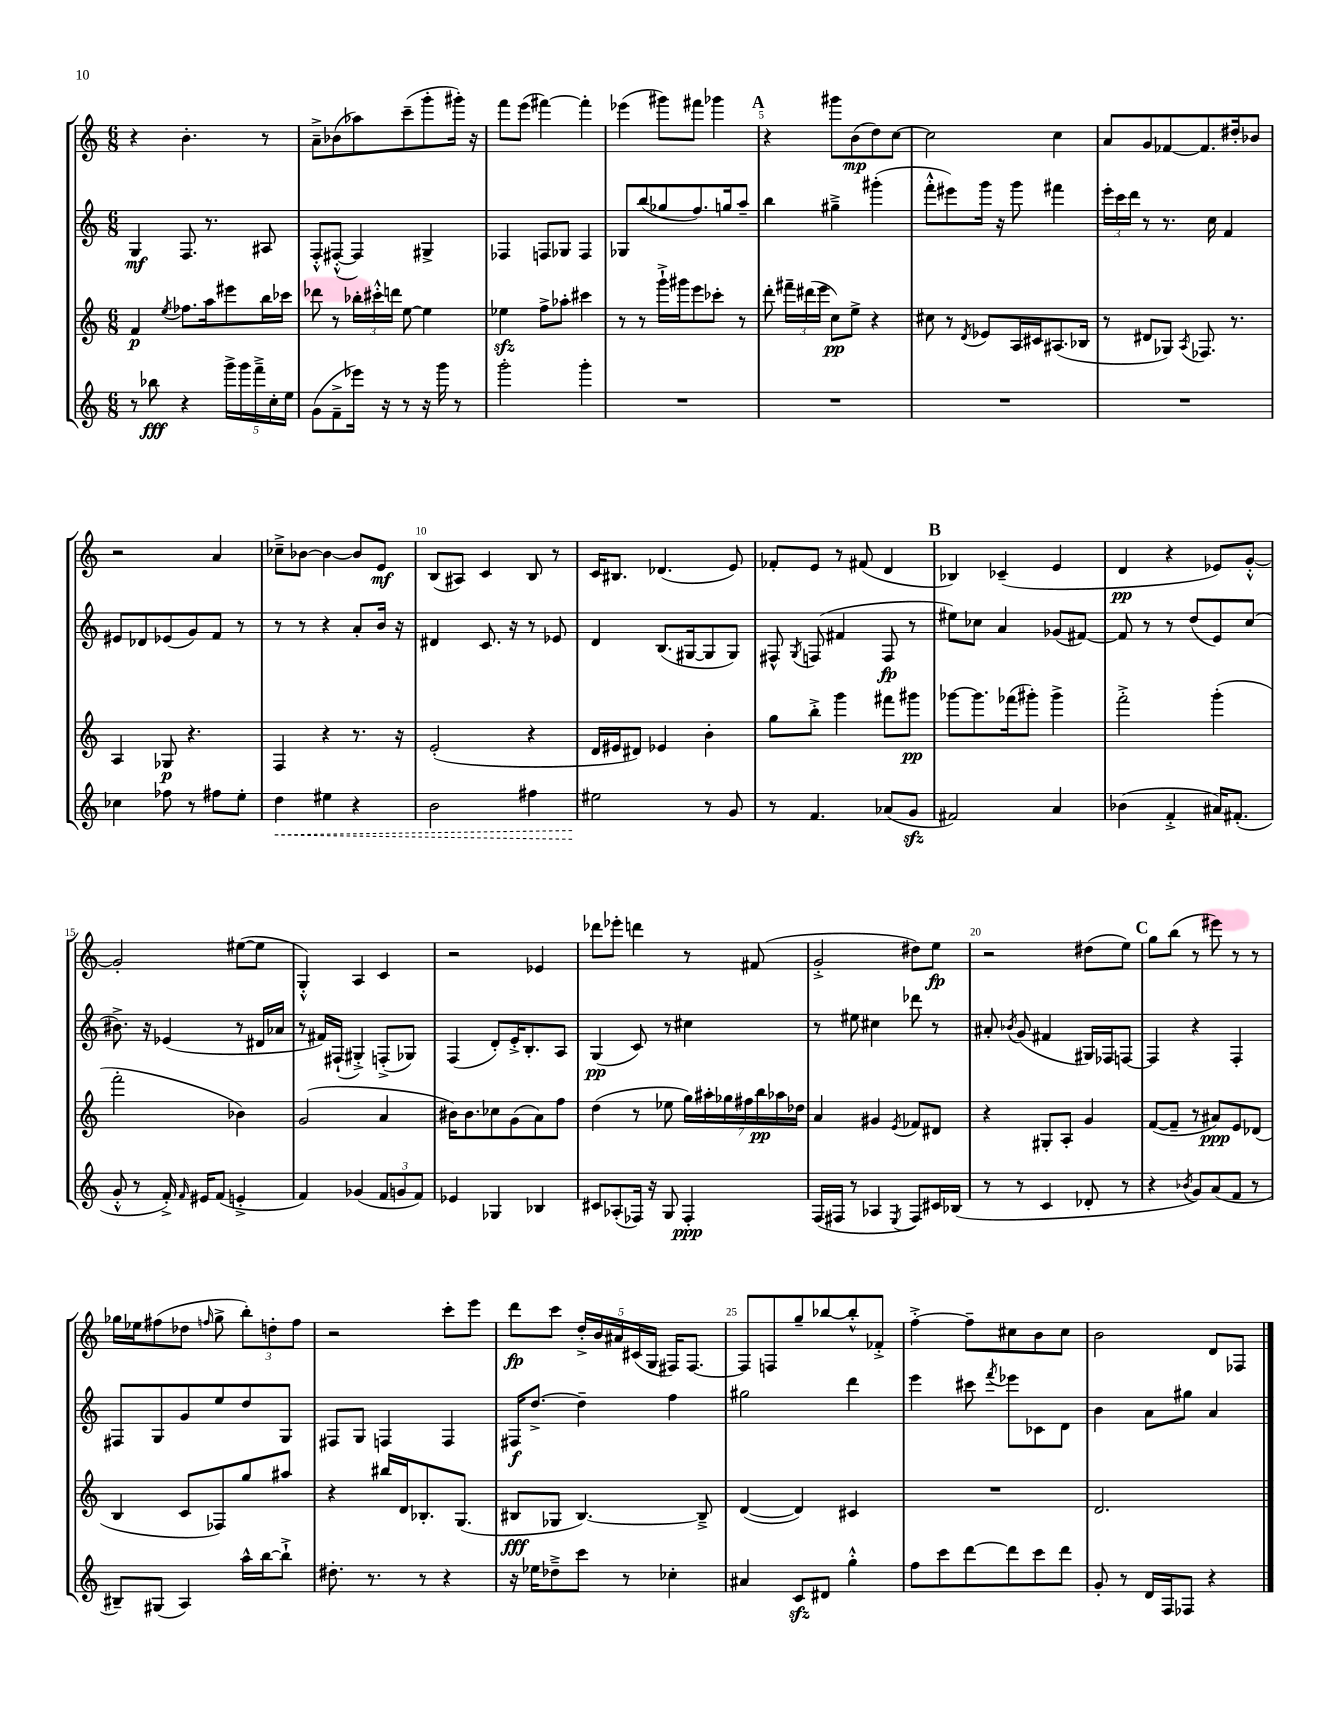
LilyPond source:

<<
\new StaffGroup <<
\new Staff = "s0" {
    \clef treble \key c \major \numericTimeSignature \time 6/8
    \autoBeamOff r4 b'4.-. r8 |
    a'8[---> bes'8( aes''8) c'''8--( g'''8-. gis'''16]-.) r16 |
    f'''8[ e'''8]( fis'''4~) fis'''4-. |
    ees'''4( gis'''8[) fis'''8] ges'''4 |
    \mark \markup { \bold "A" } r4 gis'''8[ b'8\mp( d''8) c''8]~ |
    c''2 c''4 |
    a'8[ g'8 fes'8~ fes'8. dis''16-. bes'8] |
    r2 a'4 |
    ces''8[---> bes'8]~ bes'4~ bes'8[ e'8]\mf |
    b8[( ais8]) c'4 b8 r8 |
    c'16[ bis8.] des'4.( e'8) |
    fes'8[-. e'8] r8 fis'8( d'4 |
    \mark \markup { \bold "B" } bes4) ces'4--( e'4 |
    d'4\pp r4 ees'8[) g'8]~-.-^ |
    g'2-. eis''8[~( eis''8] |
    g4-.-^) a4 c'4 |
    r2 ees'4 |
    des'''8[ ees'''8]-. d'''4 r8 fis'8( |
    g'2-.-> dis''8[) e''8]\fp |
    r2 dis''8[( e''8]) |
    \mark \markup { \bold "C" } g''8[ b''8]( r8 eis'''8) r8 r8 |
    ges''16[ ees''16 fis''8( des''8] \grace { f''16 } ges''8-> \tuplet 3/2 { b''8[-.) d''8-. f''8] } |
    r2 c'''8[-. e'''8] |
    d'''8[\fp c'''8] \tuplet 5/4 { d''16[-.-> b'16 ais'16 cis'16( g16] } fis16[) fis8.]~ |
    fis8[ f8 g''8-- bes''8~ bes''8-.-^ fes'8]-.-> |
    f''4~-.-> f''8[-- cis''8 b'8 cis''8] |
    b'2 d'8[ fes8] \bar "|." |
}
\new Staff = "s1" {
    \clef treble \key c \major \numericTimeSignature \time 6/8
    \autoBeamOff g4\mf f8. r8. ais8 |
    f8[-.-^ fis8]~-.-^( fis4) gis4-> |
    fes4 f8[ ges8] f4 |
    ges8[ b''8( ges''8 f''8.) g''16 a''8]-- |
    \mark \markup { \bold "A" } b''4 gis''4---> gis'''4-.( |
    f'''8[-.-^ eis'''8) g'''16] r16 g'''8 fis'''4 |
    \tuplet 3/2 { e'''16[-. c'''16 d'''16] } r8 r8. c''16 f'4 |
    eis'8[ des'8 ees'8( g'8) f'8] r8 |
    r8 r8 r4 a'8[-. b'16] r16 |
    dis'4 c'8. r16 r8 ees'8 |
    d'4 b8.[( gis16~ gis8 gis8]) |
    fis8-^ \acciaccatura { g8 } f8( fis'4 f8\fp r8 |
    \mark \markup { \bold "B" } eis''8[) ces''8] a'4 ges'8[( fis'8]~) |
    fis'8 r8 r8 d''8[( e'8) c''8]( |
    bis'8.->) r16 ees'4( r8 dis'16[ aes'16] |
    r8 fis'16[) fis16]-!( gis4-.->) f8[-.->( ges8]) |
    f4( d'8[-.) e'16-.-> b8.-. a8] |
    g4\pp( c'8) r8 cis''4 |
    r8 eis''8 cis''4 des'''8 r8 |
    ais'8-. \acciaccatura { bes'8 } g'8( fis'4 gis16[) fes16 f8]~ |
    \mark \markup { \bold "C" } f4 r4 f4-. |
    fis8[ g8 g'8 e''8 d''8 g8] |
    fis8[ g8] f4 f4 |
    fis16[\f d''8.]~-> d''4-- f''4 |
    gis''2 d'''4 |
    e'''4 cis'''8 \acciaccatura { f'''8 } ees'''8[ ces'8 d'8] |
    b'4 a'8[ gis''8] a'4 \bar "|." |
}
\new Staff = "s2" {
    \clef treble \key c \major \numericTimeSignature \time 6/8
    \autoBeamOff f'4\p \acciaccatura { e''8 } fes''8.[ a''16 eis'''8 b''16 ces'''16] |
    des'''8 r8 \tuplet 3/2 { bes''16[-. cis'''16-.-^ d'''16] } e''8~ e''4 |
    ees''4\sfz f''8[-> aes''8]-. cis'''4 |
    r8 r8 g'''16[-!-> gis'''16 e'''8 ces'''8]-. r8 |
    \mark \markup { \bold "A" } d'''8-. \tuplet 3/2 { fis'''16[-- dis'''16( e'''16] } c''8[\pp) e''8]-> r4 |
    cis''8 r8 \acciaccatura { d'8 } ees'8[ a16 cis'16 ais8.( bes16] |
    r8 dis'8[ ges8]) \acciaccatura { a8 } fes8. r8. |
    a4 ges8\p r4. |
    f4 r4 r8. r16 |
    e'2-.( r4 |
    d'16[ eis'16 dis'8]) ees'4 b'4-. |
    g''8[ b''8]-.-> g'''4 fis'''8[ gis'''8]\pp |
    \mark \markup { \bold "B" } ges'''8[~ ges'''8. fes'''16( gis'''8]-.) gis'''4-> |
    f'''2-.-> g'''4-.( |
    f'''2-. bes'4) |
    g'2( a'4 |
    bis'16[) bis'8. ces''8 g'8( a'8) f''8] |
    d''4( r8 ees''8 \tuplet 7/4 { g''16[) ais''16-. ges''16 fis''16 b''16\pp aes''16 des''16] } |
    a'4 gis'4 \acciaccatura { e'8 } fes'8[ dis'8] |
    r4 gis8[-. a8]-. g'4 |
    \mark \markup { \bold "C" } f'8[~( f'8]-- r8 ais'8[\ppp) e'8 des'8]( |
    b4 c'8[ fes8) g''8 ais''8] |
    r4 bis''16[ d'16 bes8.-. g8.]( |
    bis8[\fff ges8] bis4.~) bis8---> |
    d'4~( d'4) cis'4 |
    R2. |
    d'2. \bar "|." |
}
\new Staff = "s3" {
    \clef treble \key c \major \numericTimeSignature \time 6/8
    \autoBeamOff r8 bes''8\fff r4 \tuplet 5/4 { g'''16[-> g'''16 f'''16---> c''16-. e''16] } |
    g'8[( f'8---> ees'''16]) r16 r8 r16 g'''16 r8 |
    g'''2-. g'''4-. |
    R2. |
    \mark \markup { \bold "A" } R2. |
    R2. |
    R2. |
    ces''4 fes''8 r8 fis''8[ e''8]-. |
    \once \override Hairpin.style = #'dashed-line d''4\< eis''4 r4 |
    b'2 fis''4 |
    eis''2\! r8 g'8 |
    r8 f'4. aes'8[( g'8]\sfz |
    \mark \markup { \bold "B" } fis'2) a'4 |
    bes'4( f'4-.-> ais'16[) fis'8.]-.( |
    g'8-.-^ r8 f'16-.->) \grace { f'16 } eis'16[ f'8]( e'4-.-> |
    f'4) ges'4( \tuplet 3/2 { f'8[ g'8 f'8]) } |
    ees'4 ges4 bes4 |
    cis'8[ aes8-.( fes16]) r16 g8 fes4-.\ppp |
    f16[( fis16] r8 aes4 \acciaccatura { e8 } fis8[) cis'16 bes16]( |
    r8 r8 c'4 des'8-. r8 |
    \mark \markup { \bold "C" } r4 \acciaccatura { bes'8 } g'8[) a'8( f'8] r8 |
    bis8[--) gis8]( a4) a''16[-^ b''16~ b''8]-!-> |
    dis''8.-. r8. r8 r4 |
    r16 ees''16[ des''8---> c'''8] r8 ces''4-. |
    ais'4 c'8[\sfz dis'8] g''4-.-^ |
    f''8[ c'''8 d'''8~ d'''8 c'''8 d'''8] |
    g'8-. r8 d'16[ f16 fes8] r4 \bar "|." |
}
>>
>>
\layout { \context { \Score \override BarNumber.break-visibility = ##(#f #t #t) barNumberVisibility = #(every-nth-bar-number-visible 5) } }
